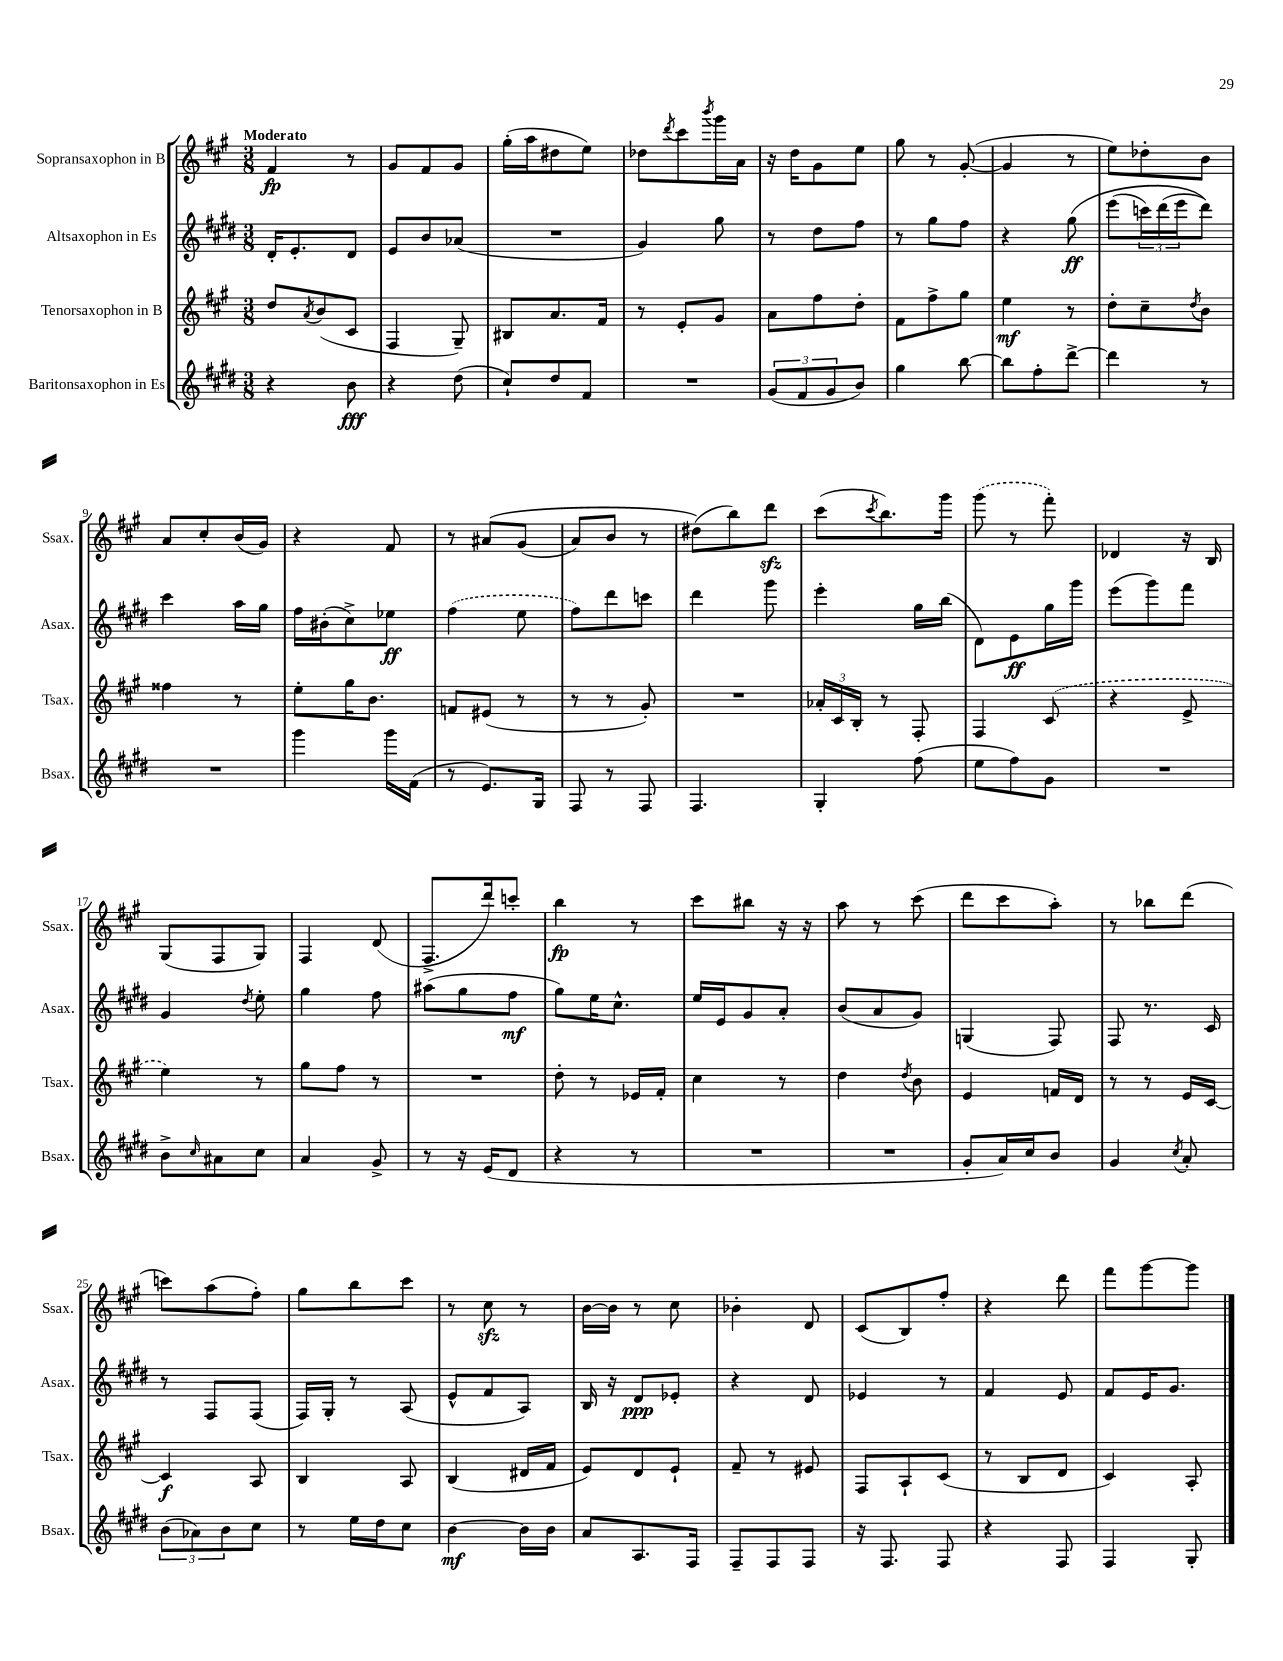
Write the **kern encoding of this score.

**kern	**dynam	**kern	**dynam	**kern	**dynam	**kern	**dynam
*part4	*part4	*part3	*part3	*part2	*part2	*part1	*part1
*staff4	*staff4	*staff3	*staff3	*staff2	*staff2	*staff1	*staff1
*I"Baritonsaxophon in Es	*	*I"Tenorsaxophon in B	*	*I"Altsaxophon in Es	*	*I"Sopransaxophon in B	*
*I'Bsax.	*	*I'Tsax.	*	*I'Asax.	*	*I'Ssax.	*
*clefG2	*	*clefG2	*	*clefG2	*	*clefG2	*
*k[f#c#g#d#]	*	*k[f#c#g#]	*	*k[f#c#g#d#]	*	*k[f#c#g#]	*
*M3/8	*	*M3/8	*	*M3/8	*	*M3/8	*
=1	=1	=1	=1	=1	=1	=1	=1
!	!	!	!	!	!	!LO:TX:a:B:t=Moderato	!
4r	.	8dd/L	.	16d#'/KL	.	4f#/	fp
.	.	.	.	8.e'/	.	.	.
.	.	8qa/	.	.	.	.	.
.	.	(8b/	.	.	.	.	.
8b\	fff	8c#/J	.	8d#/J	.	8r	.
=2	=2	=2	=2	=2	=2	=2	=2
4r	.	4F#/	.	8e/L	.	8g#/L	.
.	.	.	.	8b/	.	8f#/	.
(8dd#\	.	8G#~/)	.	(8a-X/J	.	8g#/J	.
=3	=3	=3	=3	=3	=3	=3	=3
8cc#`/L)	.	8B#X/L	.	4.r	.	(16gg#'\LL	.
.	.	.	.	.	.	16aa\J	.
8dd#/	.	8.a/	.	.	.	8dd#X\	.
8f#/J	.	.	.	.	.	8ee\J)	.
.	.	16f#/Jk	.	.	.	.	.
=4	=4	=4	=4	=4	=4	=4	=4
4.r	.	8r	.	4g#/)	.	8dd-X\L	.
.	.	.	.	.	.	8qddd/	.
.	.	8e'/L	.	.	.	8ccc#\	.
.	.	.	.	.	.	8qbbb/	.
.	.	8g#/J	.	8gg#\	.	16ggg#\L	.
.	.	.	.	.	.	16a\JJ	.
=5	=5	=5	=5	=5	=5	=5	=5
(12g#/L	.	8a\L	.	8r	.	16r	.
.	.	.	.	.	.	16dd\KL	.
12f#/	.	.	.	.	.	.	.
.	.	8ff#\	.	8dd#\L	.	8g#\	.
12g#/	.	.	.	.	.	.	.
8b/J)	.	8dd'\J	.	8ff#\J	.	8ee\J	.
=6	=6	=6	=6	=6	=6	=6	=6
4gg#\	.	8f#\L	.	8r	.	8gg#\	.
.	.	8ff#^\	.	8gg#\L	.	8r	.
[8bb\	.	8gg#\J	.	8ff#\J	.	([8g#'/	.
=7	=7	=7	=7	=7	=7	=7	=7
8bb\L]	.	4ee\	mf	4r	.	4g#/]	.
8ff#'\	.	.	.	.	.	.	.
[8ddd#^\J	.	8r	.	(8gg#\	ff	8r	.
=8	=8	=8	=8	=8	=8	=8	=8
4ddd#\]	.	8dd'\L	.	(8eee\L	.	8ee\L)	.
.	.	8cc#~\	.	24cccn\L)	.	8dd-X'\	.
.	.	.	.	(24ddd#\	.	.	.
.	.	.	.	24eee\J	.	.	.
.	.	8qdd/	.	.	.	.	.
8r	.	8b\J	.	8ddd#\J))	.	8b\J	.
!!LO:LB:g=z
=9	=9	=9	=9	=9	=9	=9	=9
4.r	.	4ff##X\	.	4ccc#\	.	8a/L	.
.	.	.	.	.	.	8cc#'/	.
.	.	8r	.	16aa\LL	.	(16b/L	.
.	.	.	.	16gg#\JJ	.	16g#/JJ)	.
=10	=10	=10	=10	=10	=10	=10	=10
4ggg#\	.	8ee'\L	.	16ff#\LL	.	4r	.
.	.	.	.	(16b#X'\J	.	.	.
.	.	16gg#\K	.	8cc#^\)	.	.	.
.	.	8.b\J	.	.	.	.	.
16ggg#\LL	.	.	.	8ee-X\J	ff	8f#/	.
(16f#\JJ	.	.	.	.	.	.	.
=11	=11	=11	=11	=11	=11	=11	=11
8r	.	8fn/L	.	(4ff#\	.	8r	.
8.e/L)	.	(8e#X/J	.	.	.	(8a#X/L	.
.	.	8r	.	8ee\	.	(8g#/J	.
16G#/Jk	.	.	.	.	.	.	.
=12	=12	=12	=12	=12	=12	=12	=12
8F#/	.	8r	.	8ff#\L)	.	8a/L)	.
8r	.	8r	.	8ddd#\	.	8b/J	.
8F#/	.	8g#'/)	.	8cccn\J	.	8r	.
=13	=13	=13	=13	=13	=13	=13	=13
4.F#/	.	4.r	.	4ddd#\	.	(8dd#X\L)	.
.	.	.	.	.	.	8bb\)	.
.	.	.	.	8ggg#\	.	8dddzz\J	.
=14	=14	=14	=14	=14	=14	=14	=14
4G#'/	.	24a-X'/LL	.	4eee'\	.	(8ccc#\L	.
.	.	24c#/	.	.	.	.	.
.	.	24B'/JJ	.	.	.	.	.
.	.	.	.	.	.	8qccc#/	.
.	.	8r	.	.	.	8.bb\)	.
(8ff#\	.	8F#'/	.	16gg#\LL	.	.	.
.	.	.	.	(16bb\JJ	.	16ggg#\Jk	.
=15	=15	=15	=15	=15	=15	=15	=15
8ee\L	.	4F#/	.	8d#\L)	.	(8ggg#\	.
8ff#\)	.	.	.	8e\	ff	8r	.
8g#\J	.	(8c#/	.	16gg#\L	.	8fff#'\)	.
.	.	.	.	16ggg#\JJ	.	.	.
=16	=16	=16	=16	=16	=16	=16	=16
4.r	.	4r	.	(8eee\L	.	4d-X/	.
.	.	.	.	8ggg#\)	.	.	.
.	.	8e^/	.	8fff#\J	.	16r	.
.	.	.	.	.	.	16B/	.
!!LO:LB:g=z
=17	=17	=17	=17	=17	=17	=17	=17
8b^\L	.	4ee\)	.	4g#/	.	(8G#/L	.
16qqcc#/	.	.	.	.	.	.	.
8a#X\	.	.	.	.	.	8F#/	.
.	.	.	.	8qdd#/	.	.	.
8cc#\J	.	8r	.	8ee'\	.	8G#/J)	.
=18	=18	=18	=18	=18	=18	=18	=18
4a/	.	8gg#\L	.	4gg#\	.	4F#/	.
.	.	8ff#\J	.	.	.	.	.
8g#^/	.	8r	.	8ff#\	.	(8d/	.
=19	=19	=19	=19	=19	=19	=19	=19
8r	.	4.r	.	(8aa#X\L	.	8.F#^/L	.
16r	.	.	.	8gg#\	.	.	.
(16e/KL	.	.	.	.	.	16ddd/k)	.
8d#/J	.	.	.	8ff#\J	mf	8cccn'/J	.
=20	=20	=20	=20	=20	=20	=20	=20
4r	.	8dd'\	.	8gg#\L)	.	4bb\	fp
.	.	8r	.	16ee\K	.	.	.
.	.	.	.	8.cc#^^\J	.	.	.
8r	.	16e-X/LL	.	.	.	8r	.
.	.	16f#'/JJ	.	.	.	.	.
=21	=21	=21	=21	=21	=21	=21	=21
4.r	.	4cc#\	.	16ee/LL	.	8ccc#\L	.
.	.	.	.	16e/J	.	.	.
.	.	.	.	8g#/	.	8bb#X\J	.
.	.	8r	.	8a'/J	.	16r	.
.	.	.	.	.	.	16r	.
=22	=22	=22	=22	=22	=22	=22	=22
4.r	.	4dd\	.	(8b/L	.	8aa\	.
.	.	.	.	8a/	.	8r	.
.	.	8qdd/	.	.	.	.	.
.	.	8b\	.	8g#/J)	.	(8ccc#\	.
=23	=23	=23	=23	=23	=23	=23	=23
8g#'/L	.	4e/	.	(4Gn/	.	8ddd\L	.
16a/L)	.	.	.	.	.	8ccc#\	.
16cc#/J	.	.	.	.	.	.	.
8b/J	.	16fn/LL	.	8F#/)	.	8aa'\J)	.
.	.	16d/JJ	.	.	.	.	.
=24	=24	=24	=24	=24	=24	=24	=24
4g#/	.	8r	.	8F#/	.	8r	.
.	.	8r	.	8.r	.	8bb-X\L	.
8qcc#/	.	.	.	.	.	.	.
8a'/	.	16e/LL	.	.	.	(8ddd\J	.
.	.	[16c#/JJ	.	16c#/	.	.	.
!!LO:LB:g=z
=25	=25	=25	=25	=25	=25	=25	=25
(12b\L	.	4c#/]	f	8r	.	8cccn\L)	.
12a-X\)	.	.	.	.	.	.	.
.	.	.	.	8F#/L	.	(8aa\	.
12b\	.	.	.	.	.	.	.
8cc#\J	.	8A/	.	(8F#/J	.	8ff#'\J)	.
=26	=26	=26	=26	=26	=26	=26	=26
8r	.	4B/	.	16F#/LL)	.	8gg#\L	.
.	.	.	.	16G#'/JJ	.	.	.
16ee\LL	.	.	.	8r	.	8bb\	.
16dd#\J	.	.	.	.	.	.	.
8cc#\J	.	8A/	.	(8A/	.	8ccc#\J	.
=27	=27	=27	=27	=27	=27	=27	=27
[4b\	mf	(4B/	.	8e^^/L	.	8r	.
.	.	.	.	8f#/	.	8cc#zz\	.
16b\LL]	.	16d#X/LL	.	8A/J)	.	8r	.
16b\JJ	.	16f#/JJ	.	.	.	.	.
=28	=28	=28	=28	=28	=28	=28	=28
8a/L	.	8e/L)	.	16B/	.	[16b\LL	.
.	.	.	.	16r	.	16b\JJ]	.
8.A/	.	8d/	.	8d#/L	ppp	8r	.
.	.	8e`/J	.	8e-X'/J	.	8cc#\	.
16F#/Jk	.	.	.	.	.	.	.
=29	=29	=29	=29	=29	=29	=29	=29
8F#~/L	.	8f#~/	.	4r	.	4b-X'\	.
8F#/	.	8r	.	.	.	.	.
8F#/J	.	8e#X/	.	8d#/	.	8d/	.
=30	=30	=30	=30	=30	=30	=30	=30
16r	.	8F#/L	.	4e-X/	.	(8c#/L	.
8.F#/	.	.	.	.	.	.	.
.	.	8A`/	.	.	.	8B/)	.
8F#/	.	(8c#/J	.	8r	.	8ff#'/J	.
=31	=31	=31	=31	=31	=31	=31	=31
4r	.	8r	.	4f#/	.	4r	.
.	.	8B/L	.	.	.	.	.
8F#/	.	8d/J	.	8e/	.	8ddd\	.
=32	=32	=32	=32	=32	=32	=32	=32
4F#/	.	4c#/)	.	8f#/L	.	8fff#\L	.
.	.	.	.	16e/K	.	[8ggg#\	.
.	.	.	.	8.g#/J	.	.	.
8G#'/	.	8A'/	.	.	.	8ggg#\J]	.
==	==	==	==	==	==	==	==
*-	*-	*-	*-	*-	*-	*-	*-
